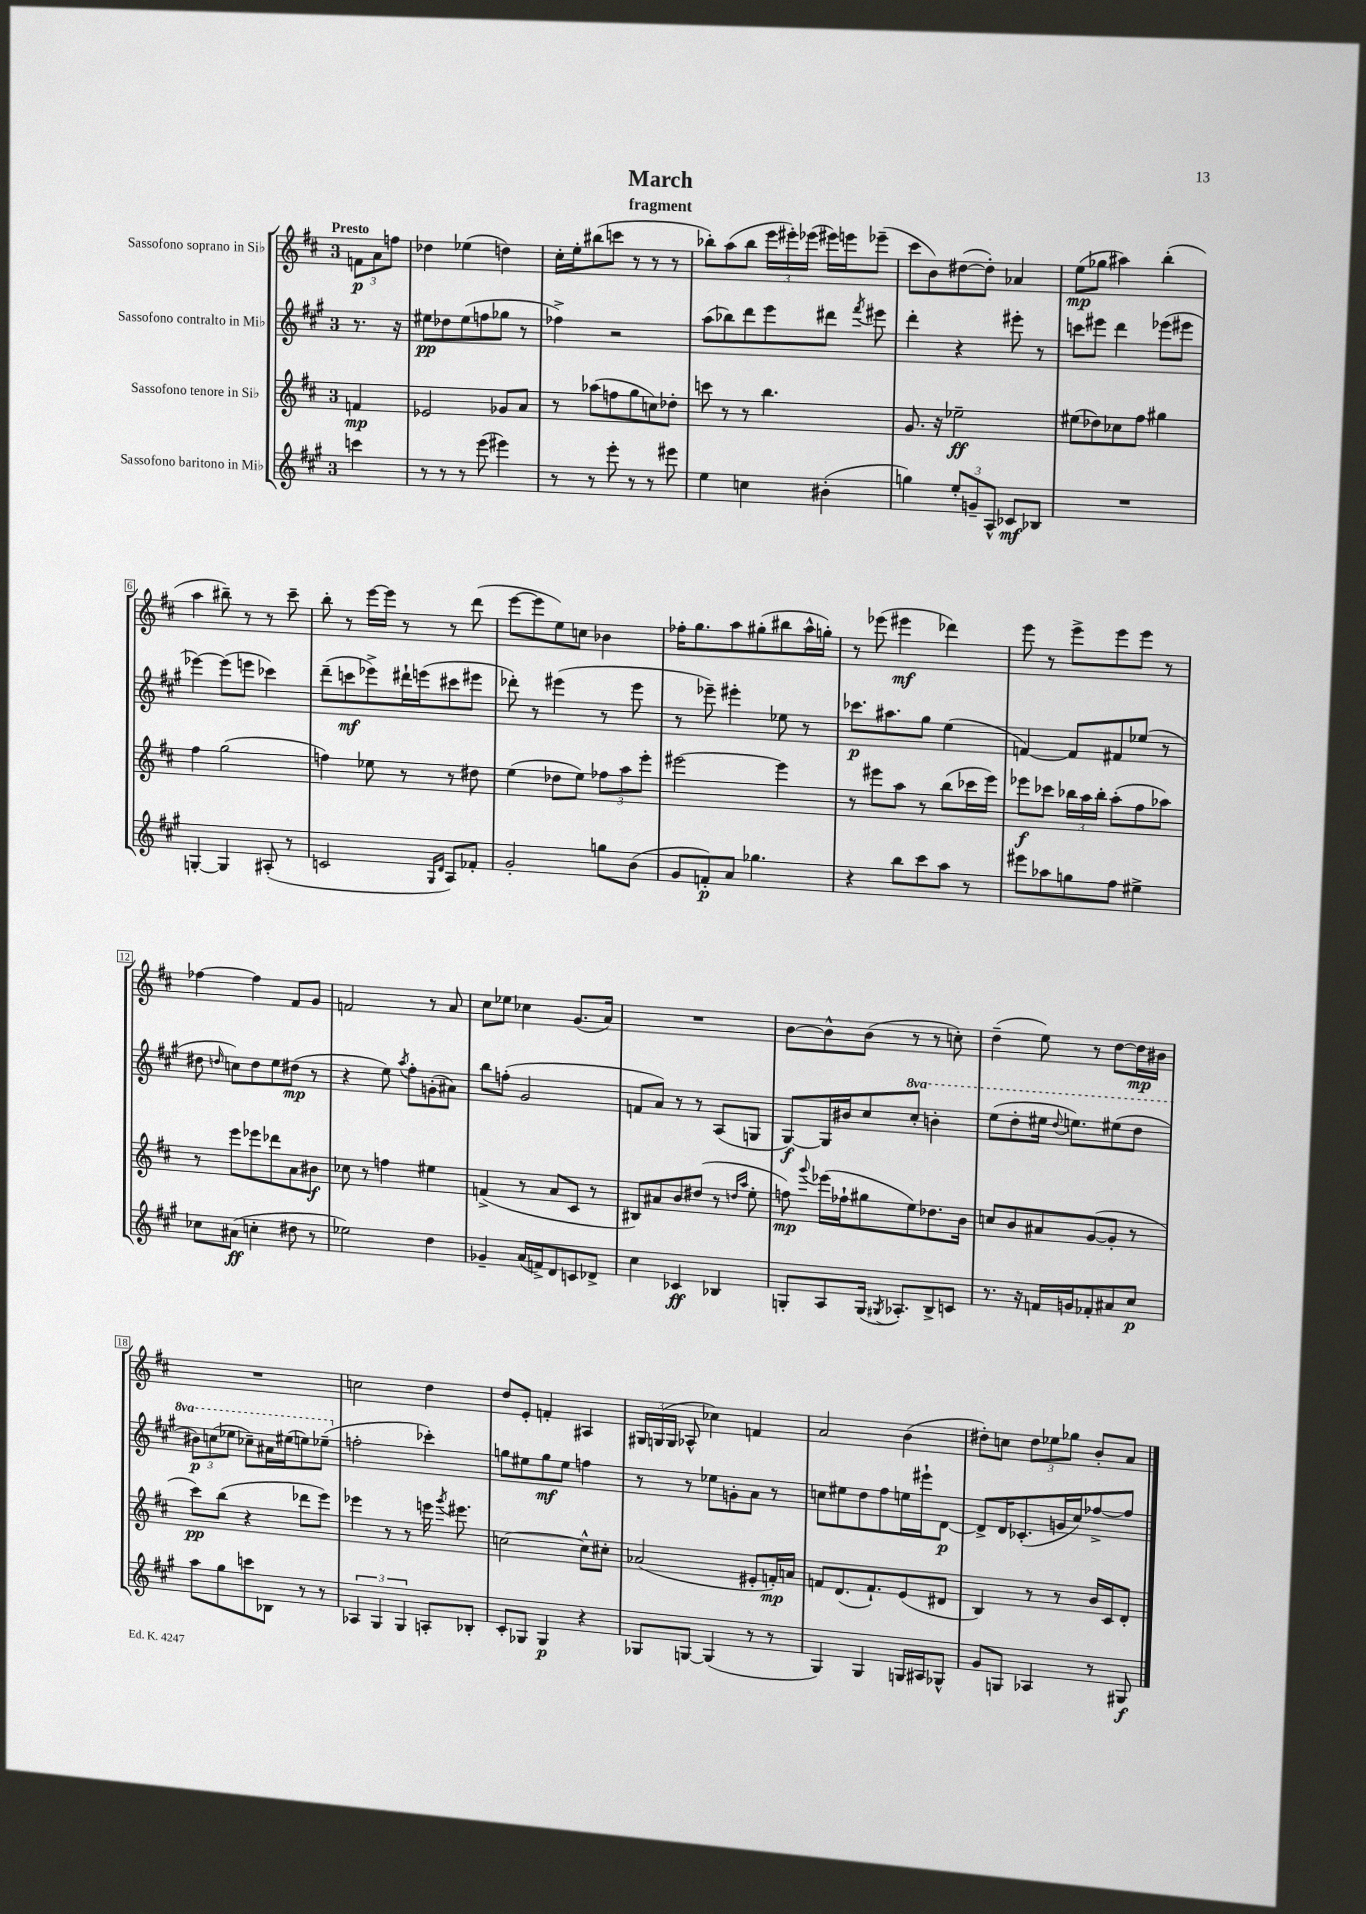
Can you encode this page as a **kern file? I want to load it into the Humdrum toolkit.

**kern	**dynam	**kern	**dynam	**kern	**dynam	**kern	**dynam
*part4	*part4	*part3	*part3	*part2	*part2	*part1	*part1
*staff4	*staff4	*staff3	*staff3	*staff2	*staff2	*staff1	*staff1
*I"Sassofono baritono in Mi♭	*	*I"Sassofono tenore in Si♭	*	*I"Sassofono contralto in Mi♭	*	*I"Sassofono soprano in Si♭	*
*clefG2	*	*clefG2	*	*clefG2	*	*clefG2	*
*k[f#c#g#]	*	*k[f#c#]	*	*k[f#c#g#]	*	*k[f#c#]	*
*M3/4	*	*M3/4	*	*M3/4	*	*M3/4	*
=	=	=	=	=	=	=	=
!	!	!	!	!	!	!LO:TX:a:B:t=Presto	!
4cccn\	.	4fn/	mp	8.r	.	12fn\L	p
.	.	.	.	.	.	12a\	.
.	.	.	.	.	.	12ffn\J	.
.	.	.	.	16r	.	.	.
=1	=1	=1	=1	=1	=1	=1	=1
8r	.	2e-X/	.	8ee#X\L	pp	4dd-X\	.
8r	.	.	.	8dd-X\	.	.	.
8r	.	.	.	(8ee#\	.	(4ee-X\	.
(8eee\	.	.	.	8ffn\	.	.	.
4eee#X\)	.	8g-X/L	.	8gg-X\J	.	4ddn\)	.
.	.	8a/J	.	8r	.	.	.
=2	=2	=2	=2	=2	=2	=2	=2
8r	.	8r	.	4ff-X^\)	.	16cc#'\LL	.
.	.	.	.	.	.	16ee'\J	.
8r	.	(8aa-X\L	.	.	.	(8bb#X\	.
8eee'\	.	8ffn\	.	2r	.	8cccn\J	.
8r	.	8gg\	.	.	.	8r	.
8r	.	8ccn\)	.	.	.	8r	.
8eee#X\	.	8dd-X'\J	.	.	.	8r	.
=3	=3	=3	=3	=3	=3	=3	=3
4ee\	.	8cccn\	.	(8aa\L	.	8bb-X'\L)	.
.	.	8r	.	8bb-X\)	.	(8aa\	.
4ccn\	.	8r	.	8ddd\	.	8bb-\J	.
.	.	4.bb\	.	8eee\	.	24eee\LL	.
.	.	.	.	.	.	24eee#X'\)	.
.	.	.	.	.	.	(24eee-X\JJ	.
(4b#X'\	.	.	.	8ddd#X\J	.	16eee#X\LL)	.
.	.	.	.	.	.	16eeen\J	.
.	.	.	.	8qfff#/	.	.	.
.	.	.	.	8eee#X\	.	(8eee-X~\J	.
=4	=4	=4	=4	=4	=4	=4	=4
4ggn\)	.	8.g/	.	4ddd'\	.	8ccc#\L	.
.	.	.	.	.	.	8b\)	.
.	.	16r	.	.	.	.	.
12ee'/L	.	2ee-X~\	ff	4r	.	([8dd#X\	.
12gn~/	.	.	.	.	.	.	.
.	.	.	.	.	.	8dd#'\J])	.
12A^^/J	.	.	.	.	.	.	.
8c-X/L	mf	.	.	8eee#X'\	.	4a-X/	.
8B-X/J	.	.	.	8r	.	.	.
=5	=5	=5	=5	=5	=5	=5	=5
2.r	.	(8ee#X\L	.	8cccn\L	.	(8ee\L	mp
.	.	8dd-X\)	.	8eee#X\J	.	8gg-X\J	.
.	.	8cc-X\	.	4ddd\	.	4aa#X\)	.
.	.	8ff#\J	.	.	.	.	.
.	.	4gg#X\	.	(8eee-X\L	.	(4bb'\	.
.	.	.	.	8eee#X\J	.	.	.
!!LO:LB:g=z
=6	=6	=6	=6	=6	=6	=6	=6
[4Gn'/	.	4ff#\	.	[4eee-X\)	.	4aa\	.
4G/]	.	(2gg\	.	(8eee-\L]	.	8bb#X~\)	.
.	.	.	.	8eeen\J	.	8r	.
(8A#X'/	.	.	.	4ccc-X\)	.	8r	.
8r	.	.	.	.	.	8ccc#~\	.
=7	=7	=7	=7	=7	=7	=7	=7
2cn/	.	4ffn\)	.	(8ddd~\L	.	8bb'\	.
.	.	.	.	8cccn\	mf	8r	.
.	.	8ee-X\	.	8eee-X^\)	.	[16eee\LL	.
.	.	.	.	.	.	16eee\JJ]	.
.	.	8r	.	16ddd#X`\L	.	8r	.
.	.	.	.	(16eeen\J	.	.	.
16qqG#/LL	.	.	.	.	.	.	.
16qqd/JJ	.	.	.	.	.	.	.
8A/L)	.	8r	.	8ccc#X\	.	8r	.
8f-X'/J	.	8dd#X\	.	8eee#X\J	.	(8ddd\	.
=8	=8	=8	=8	=8	=8	=8	=8
2g#'/	.	(4ee\	.	8ddd-X'\)	.	[8eee\L	.
.	.	.	.	8r	.	8eee\]	.
.	.	8dd-X\L	.	(4eee#X\	.	8ee\)	.
.	.	8ee\J)	.	.	.	8ccn\J	.
8ggn\L	.	12ff-X\L	.	8r	.	4b-X\	.
.	.	12aa\	.	.	.	.	.
(8b\J	.	.	.	8eee#\	.	.	.
.	.	12eee'\J	.	.	.	.	.
=9	=9	=9	=9	=9	=9	=9	=9
8g#/L	.	[2eee#X\	.	8r	.	16ff-X'\KL	.
.	.	.	.	.	.	8.gg\	.
8fn'/)	p	.	.	8eee-X~\)	.	.	.
8a/J	.	.	.	4eee#X'\	.	8aa\	.
4.gg-X\	.	.	.	.	.	(8gg#X'\	.
.	.	4eee#\]	.	8ee-X\	.	8bb#X\	.
.	.	.	.	8r	.	16aa^^\L	.
.	.	.	.	.	.	16ggn'\JJ)	.
=10	=10	=10	=10	=10	=10	=10	=10
4r	.	8r	.	8.ccc-X\L	p	8r	.
.	.	8eee#X\L	.	.	.	(8eee-X\	.
.	.	.	.	8.aa#X\	.	.	.
8bb\L	.	8aa\J	.	.	.	4eee#X\	mf
8ccc#\	.	8r	.	8gg#\J	.	.	.
8aa\J	.	(8bb\L	.	(4ee\	.	4ddd-X\)	.
8r	.	16ccc-X\L	.	.	.	.	.
.	.	16eee#\JJ)	.	.	.	.	.
=11	=11	=11	=11	=11	=11	=11	=11
8eee#X\L	.	8eee-X\L	f	[4fn/)	.	8eee\	.
8aa-X\	.	8ccc-X\J	.	.	.	8r	.
8ggn\	.	24bb-X\LL	.	8f/L]	.	8eee^\L	.
.	.	24aa\	.	.	.	.	.
.	.	24bb-'\JJ	.	.	.	.	.
8ff#\J	.	(8aa'\L	.	8f#X/	.	8eee\	.
4ee#X^\	.	8ff#\	.	(8ee-X/J	.	8eee\J	.
.	.	8aa-X\J)	.	8r	.	8r	.
!!LO:LB:g=z
=12	=12	=12	=12	=12	=12	=12	=12
8cc-X\L	.	8r	.	8dd#X\	.	[4ff-X\	.
.	.	.	.	16qqddn/	.	.	.
(8a#X\J	ff	8eee\L	.	8ccn\L)	.	.	.
4ccn'\	.	8eee-X\	.	8dd\	.	4ff-\]	.
.	.	8ddd-X\	.	8ee\	.	.	.
8dd#X\	.	8a\	.	(8dd#X\J	mp	8f#/L	.
8r	.	8b#X\J	f	8r	.	8g/J	.
=13	=13	=13	=13	=13	=13	=13	=13
2ee-X\)	.	8cc-X\	.	4r	.	2fn/	.
.	.	8r	.	.	.	.	.
.	.	4ffn\	.	8ee\)	.	.	.
.	.	.	.	8qaa/	.	.	.
.	.	.	.	8ff#'\L	.	.	.
4dd\	.	4ee#X\	.	(8gn'\	.	8r	.
.	.	.	.	8a#X\J)	.	8a/	.
=14	=14	=14	=14	=14	=14	=14	=14
4g-X~/	.	(4fn^/	.	8bb\L	.	8cc#\L	.
.	.	.	.	(8ffn'\J	.	8ee-X\J	.
(16a/LL	.	8r	.	2g#/	.	4cc-X\	.
16fn^/J)	.	.	.	.	.	.	.
8d/	.	8a/L	.	.	.	.	.
8cn/	.	8c#/J	.	.	.	(8.g/L	.
8d-X^/J	.	8r	.	.	.	.	.
.	.	.	.	.	.	16a/Jk)	.
=15	=15	=15	=15	=15	=15	=15	=15
4cc#\	.	8B#X/L)	.	8fn/L	.	2.r	.
.	.	8a#X/	.	8a/J)	.	.	.
4c-X/	ff	8b/	.	8r	.	.	.
.	.	(8dd#X/J	.	8r	.	.	.
4B-X/	.	8r	.	(8A/L	.	.	.
.	.	16qqddn/LL	.	.	.	.	.
.	.	16qqaa/JJ	.	.	.	.	.
.	.	8ee'\	.	8Gn/J	.	.	.
=16	=16	=16	=16	=16	=16	=16	=16
8Gn'/L	.	8ffn\)	mp	[8G#/L)	f	[8b\L	.
.	.	8qqggg/	.	.	.	.	.
8A/	.	(16eee-X\LL	.	16G#/L]	.	8b^^\]	.
.	.	16ff-X`\J	.	16b#X/J	.	.	.
(16G/Jk	.	8gg#X\	.	8cc#/	.	(8b\J	.
8qG#X/	.	.	.	.	.	.	.
8.A-X'/L)	.	.	.	.	.	.	.
*	*	*	*	*8va	*	*	*
.	.	8ee\)	.	8ccc#'/J	.	8r	.
8B^/	.	8.dd-X\	.	4bbn'\	.	8r	.
8cn/J	.	.	.	.	.	8ccn'\)	.
.	.	16b\Jk	.	.	.	.	.
=17	=17	=17	=17	=17	=17	=17	=17
8.r	.	8ccn/L	.	(8eee\L	.	(4dd~\	.
.	.	8b/	.	8ddd'\	.	.	.
16r	.	.	.	.	.	.	.
16fn/LL	.	8a#X/	.	16eee#X\Jk	.	8ee\)	.
.	.	.	.	8qqddd/	.	.	.
16gn/J	.	.	.	8.eeen\L)	.	.	.
8f-X'/	.	([8g/	.	.	.	8r	.
8a#X/	.	8g'/J]	.	(8eee#X\	.	[8dd\L	.
8cc#/J	p	8r	.	8ddd\J	.	16dd\L]	mp
.	.	.	.	.	.	16b#X\JJ	.
!!LO:LB:g=z
=18	=18	=18	=18	=18	=18	=18	=18
8aa\L	.	8ccc#\L)	pp	12bb#X\L)	p	2.r	.
.	.	.	.	(12cccn\	.	.	.
8gg#\	.	(8bb\J	.	.	.	.	.
.	.	.	.	12eee-X\J	.	.	.
8cccn\	.	4r	.	8ccc-X~\L)	.	.	.
8B-X\J	.	.	.	16aa#X\L	.	.	.
.	.	.	.	(16eee#X\J	.	.	.
8r	.	8ddd-X\L	.	8eeen\)	.	.	.
8r	.	8eee\J)	.	(8eee-X~\J	.	.	.
=19	=19	=19	=19	=19	=19	=19	=19
*	*	*	*	*X8va	*	*	*
6A-X/	.	4eee-X\	.	2ffn'\	.	2ccn\	.
6G#/	.	.	.	.	.	.	.
.	.	8r	.	.	.	.	.
6G#/	.	.	.	.	.	.	.
.	.	8r	.	.	.	.	.
8An'/L	.	16eeen\	.	4ccc-X'\)	.	4dd\	.
.	.	8qggg/	.	.	.	.	.
.	.	8.eee#X\	.	.	.	.	.
8B-X'/J	.	.	.	.	.	.	.
=20	=20	=20	=20	=20	=20	=20	=20
8c#'/L	.	[2ccn\	.	8ggn\L	.	8dd/L	.
8G-X/J	.	.	.	8ee#X\	.	8e'/J	.
4G-/	p	.	.	8gg\	mf	4fn'/	.
.	.	.	.	8ee#\J	.	.	.
4r	.	8cc^^\L]	.	4ffn\	.	4A#X/	.
.	.	8cc#X'\J	.	.	.	.	.
=21	=21	=21	=21	=21	=21	=21	=21
8G-X/L	.	(2a-X/	.	8r	.	24G#X/LL	.
.	.	.	.	.	.	(24Gn/	.
.	.	.	.	.	.	24G/JJ	.
[8Gn/J	.	.	.	8r	.	8A-X^^/	.
(4G/]	.	.	.	8ee-X\L	.	4cc-X\)	.
.	.	.	.	8gn'\	.	.	.
8r	.	8e#X'/L	.	8a\J	.	4fn/	.
8r	.	16fn'/L)	mp	8r	.	.	.
.	.	16an/JJ	.	.	.	.	.
=22	=22	=22	=22	=22	=22	=22	=22
4G#/)	.	8fn/L	.	8ccn\L	.	2a/	.
.	.	(8.d/	.	8ee#X\	.	.	.
4G#/	.	.	.	8dd\	.	.	.
.	.	8.f`/)	.	.	.	.	.
.	.	.	.	8ff#\	.	.	.
16Gn/LL	.	(8e/	.	16een\L	.	(4b\	.
16A#X/J	.	.	.	16eee#X`\J	.	.	.
8G-X^^/J	.	8d#X/J	.	[8d\J	p	.	.
=23	=23	=23	=23	=23	=23	=23	=23
8g#/L	.	4B/)	.	8d^/L]	.	8dd#X'\L)	.
8Gn/J	.	.	.	16d/K	.	8ccn\J	.
.	.	.	.	(8.c-X'/	.	.	.
4A-X/	.	8r	.	.	.	12dd#\L	.
.	.	.	.	.	.	12ee-X\	.
.	.	8r	.	16gn/L	.	.	.
.	.	.	.	.	.	12gg-X\J	.
.	.	.	.	16cc#/J)	.	.	.
8r	.	16b/LL	.	[8ff-X^/	.	8b'/L	.
.	.	16c#/J	.	.	.	.	.
8G#X/	f	8d'/J	.	8ff-/J]	.	8a/J	.
==	==	==	==	==	==	==	==
*-	*-	*-	*-	*-	*-	*-	*-
